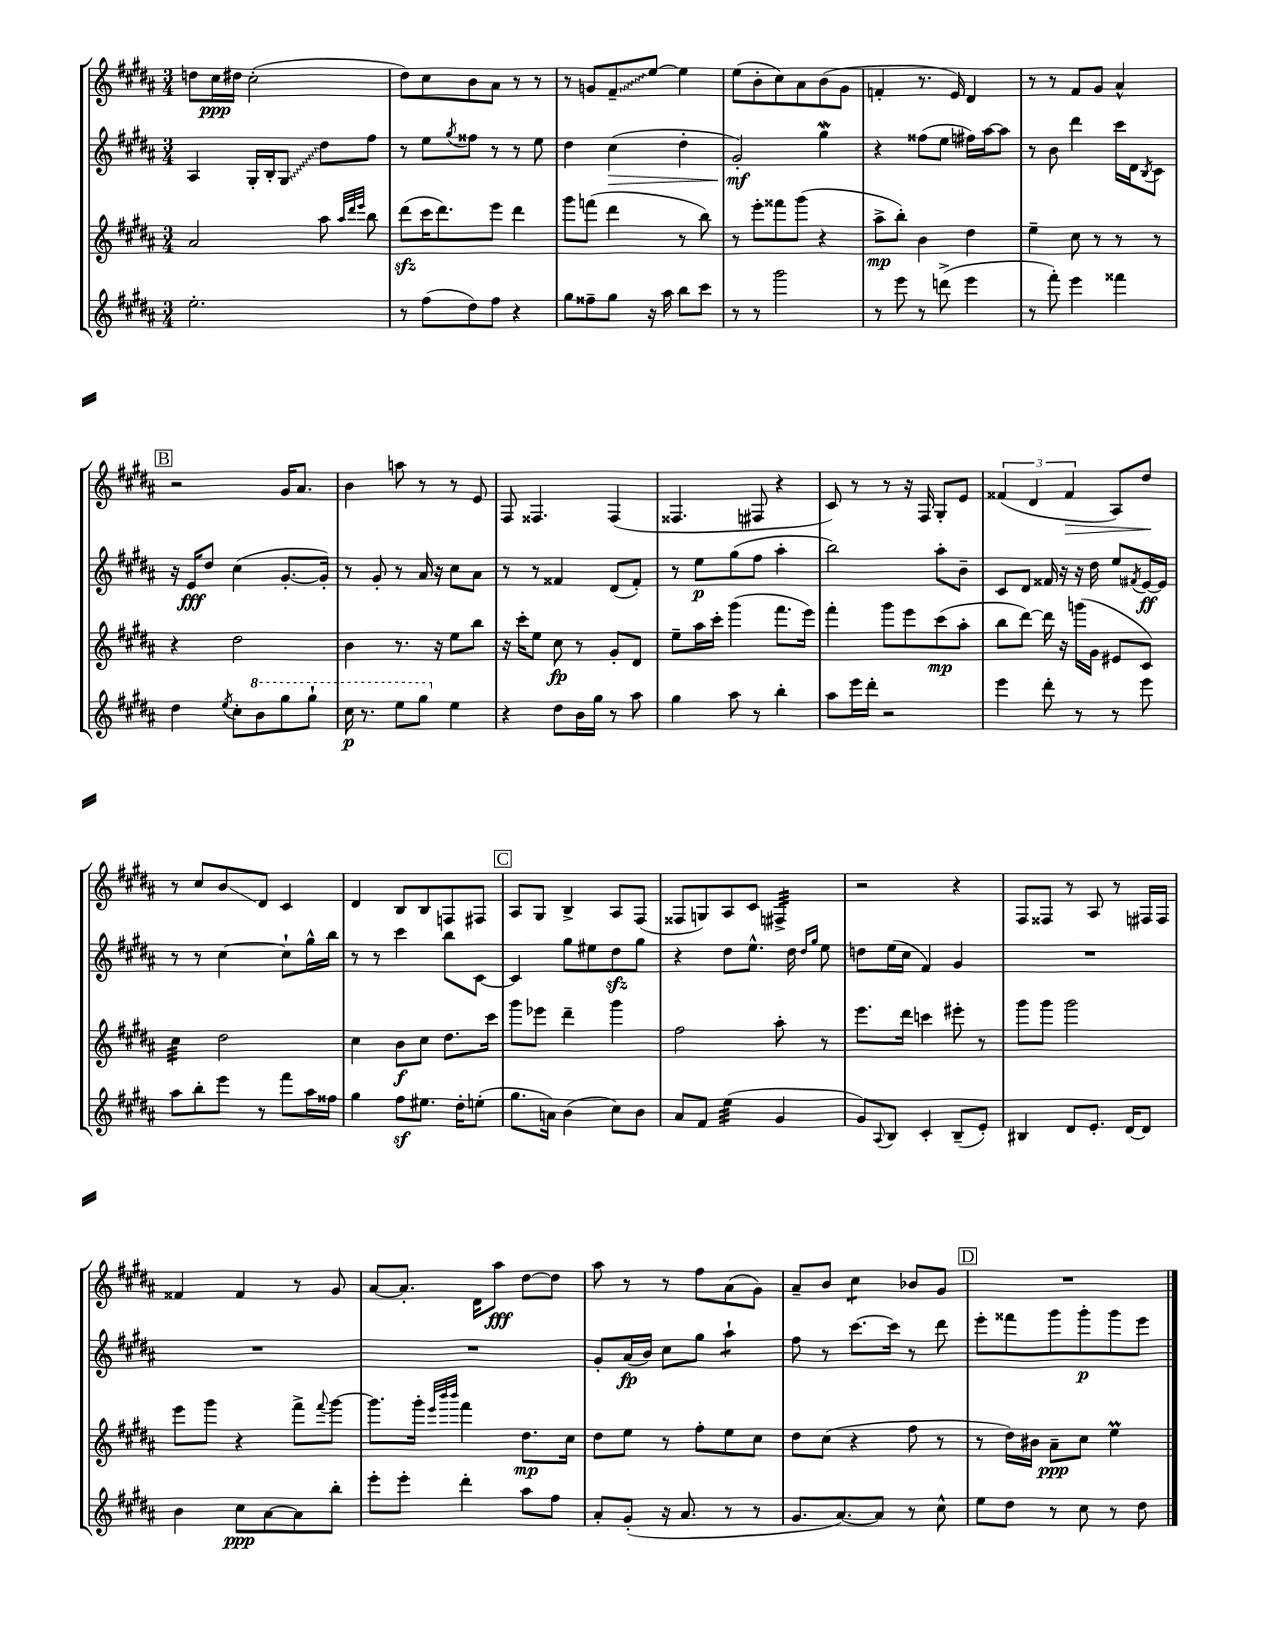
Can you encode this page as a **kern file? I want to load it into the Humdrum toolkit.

**kern	**kern	**kern	**kern
*staff4	*staff3	*staff2	*staff1
*clefG2	*clefG2	*clefG2	*clefG2
*k[f#c#g#d#a#]	*k[f#c#g#d#a#]	*k[f#c#g#d#a#]	*k[f#c#g#d#a#]
*M3/4	*M3/4	*M3/4	*M3/4
2.ee'	2a#	4A#	8dd
.	.	.	16cc#
.	.	.	16dd#
.	.	16G#'	(2cc#'
.	.	16B'	.
.	.	8G#	.
.	8aa#	8dd#	.
.	32qqaa#	.	.
.	32qqddd#	.	.
.	32qqeee	.	.
.	8bb	8ff#	.
=	=	=	=
8r	(8ddd#	8r	8dd#)
(8ff#	16ccc#	8ee	8cc#
.	8.ddd#)	.	.
.	.	8qgg#	.
8dd#)	.	8ff##	8b
8ff#	8eee	8r	8a#
4r	4ddd#	8r	8r
.	.	8ee	8r
=	=	=	=
8gg#	8ggg#	4dd#	8r
8ff##~	(8fff	.	8g
8gg#	4ddd#	(4cc#	8f#~
16r	.	.	[8ee
16aa#	.	.	.
8bb	8r	4dd#'	4ee]
8ccc#	8bb)	.	.
=	=	=	=
8r	8r	2g#')	(8ee
8r	8eee'	.	8b'
2ggg#	8fff##	.	8cc#)
.	(8ggg#	.	8a#
.	4r	4gg#	(8b
.	.	.	8g#
=	=	=	=
8r	8aa#^	4r	4f'
8eee	8bb')	.	.
8r	4b	(8ff##	8.r
(8ddd^	.	8ee	.
.	.	.	16e)
4eee	4dd#	16ff#)	4d#
.	.	[16aa#	.
.	.	8aa#]	.
=	=	=	=
8r	4ee~	8r	8r
8fff#')	.	8b	8r
4eee	8cc#	4ddd#	8f#
.	8r	.	8g#
4fff##	8r	16ccc#	4a#^^
.	.	16d#	.
.	.	8qB	.
.	8r	8c#	.
=	=	=	=
4dd#	4r	16r	2r
.	.	16e	.
.	.	8dd#	.
8qee	.	.	.
8cc#'	2dd#	(4cc#	.
8bb	.	.	.
8ggg#	.	[8.g#'	16g#
.	.	.	8.a#
8ggg#`	.	.	.
.	.	16g#'])	.
=	=	=	=
16ccc#	4b	8r	4b
8.r	.	.	.
.	.	8g#'	.
8eee	8.r	8r	8aa
8ggg#	.	16a#	8r
.	16r	16r	.
4ee	8ee	8cc#	8r
.	8bb	8a#	8e
=	=	=	=
4r	16r	8r	8F#
.	16ccc#'	.	.
.	8ee	8r	4.F##
8dd#	8cc#	4f##	.
16b	8r	.	.
16gg#	.	.	.
8r	8g#'	(8d#	(4F##
8aa#	8d#	8f##')	.
=	=	=	=
4gg#	8ee~	8r	4.F##
.	16aa#	8ee	.
.	16ccc#'	.	.
8aa#	(4ggg#	(8gg#	.
8r	.	8ff#	8F#
4bb'	8.fff#	4aa#'	4r
.	16eee)	.	.
=	=	=	=
8aa#	4fff#'	2bb)	8c#)
16eee	.	.	8r
16ddd#'	.	.	.
2r	8ggg#	.	8r
.	8eee	.	16r
.	.	.	16F#
.	(8ccc#	8aa#'	8G#'
.	8aa#'	8b~	8e
=	=	=	=
4eee	8bb	8c#	(6f##
.	[8ddd#)	8d#	.
.	.	.	6d#
8ddd#'	16ddd#]	16f##	.
.	16r	16r	.
.	.	.	6f##
8r	(16ggg	16r	.
.	16g#	16dd#	.
8r	8e#	8ee	8A#)
.	.	8qf#	.
8eee	8c#)	[16e	8dd#
.	.	16e]	.
=	=	=	=
8aa#	4cc#	8r	8r
8bb'	.	8r	8cc#
8eee	2dd#	[4cc#	8b
8r	.	.	8d#
8fff#	.	8cc#`]	4c#
16aa#	.	16gg#^^	.
16ff##	.	16bb	.
=	=	=	=
4gg#	4cc#	8r	4d#
.	.	8r	.
8ff#	8b	4ccc#	8B
8.ee#	8cc#	.	8B
.	8.dd#	8bb	8F
16dd#'	.	.	.
(8ee'	.	[8c#	8F#
.	16ccc#	.	.
=	=	=	=
8.gg#	8ggg#	4c#]	8A#
.	8eee-	.	8G#
16a)	.	.	.
(4b	4ddd#~	8gg#	4B^
.	.	8ee#	.
8cc#)	4ggg#	8dd#	8A#
8b	.	8gg#	(8F#
=	=	=	=
8a#	2ff#	4r	8F##
8f#	.	.	8G)
(4ee	.	8dd#	8A#
.	.	8.ee^^	8c#
4g#	8aa#'	.	4F#^
.	.	16dd#	.
.	.	16qqdd#	.
.	.	16qqgg#	.
.	8r	8ee	.
=	=	=	=
8g#)	8.eee	8dd	2r
8qqA#	.	.	.
8B	.	(16ee	.
.	16ddd#	16cc#	.
4c#'	4ccc	4f#)	.
(8B~	8eee#'	4g#	4r
8e')	8r	.	.
=	=	=	=
4B#	8ggg#	2.r	8F#
.	8ggg#	.	8F##
8d#	2ggg#	.	8r
8.e'	.	.	8A#
.	.	.	8r
[16d#	.	.	.
8d#]	.	.	16F#
.	.	.	16F#
=	=	=	=
4b	8eee	2.r	4f##
.	8ggg#	.	.
8cc#	4r	.	4f##
[8a#	.	.	.
8a#]	8fff#^	.	8r
.	8qqfff#	.	.
8bb'	[8ggg#	.	8g#
=	=	=	=
8eee'	8.ggg#]	2.r	[8a#
8eee'	.	.	8.a#']
.	16ggg#'	.	.
.	32qqeee	.	.
.	32qqbbb	.	.
.	32qqbbb	.	.
4ddd#'	4fff#	.	.
.	.	.	16d#
.	.	.	8aa#
8aa#	8.dd#	.	[8dd#
8ff#	.	.	8dd#]
.	16cc#	.	.
=	=	=	=
8a#'	8dd#	8g#'	8aa#
(8g#'	8ee	(16a#	8r
.	.	16b)	.
16r	8r	8cc#	8r
8.a#	.	.	.
.	8ff#'	8gg#	8ff#
8r	8ee	4aa#`	(8a#
8r	8cc#	.	8g#)
=	=	=	=
8.g#	8dd#	8ff#	8a#~
.	(8cc#	8r	8b
[8.a#)	.	.	.
.	4r	[8.ccc#	4cc#
8a#]	.	.	.
.	.	16ccc#]	.
8r	8ff#	8r	8b-
8cc#^^	8r	8ddd#	8g#
=	=	=	=
8ee	8r	8eee'	2.r
8dd#	16dd#)	8fff##	.
.	16b#	.	.
8r	8a#~	8ggg#	.
8cc#	8cc#	8ggg#'	.
8r	4ee	8ggg#	.
8dd#	.	8eee	.
==	==	==	==
*-	*-	*-	*-
